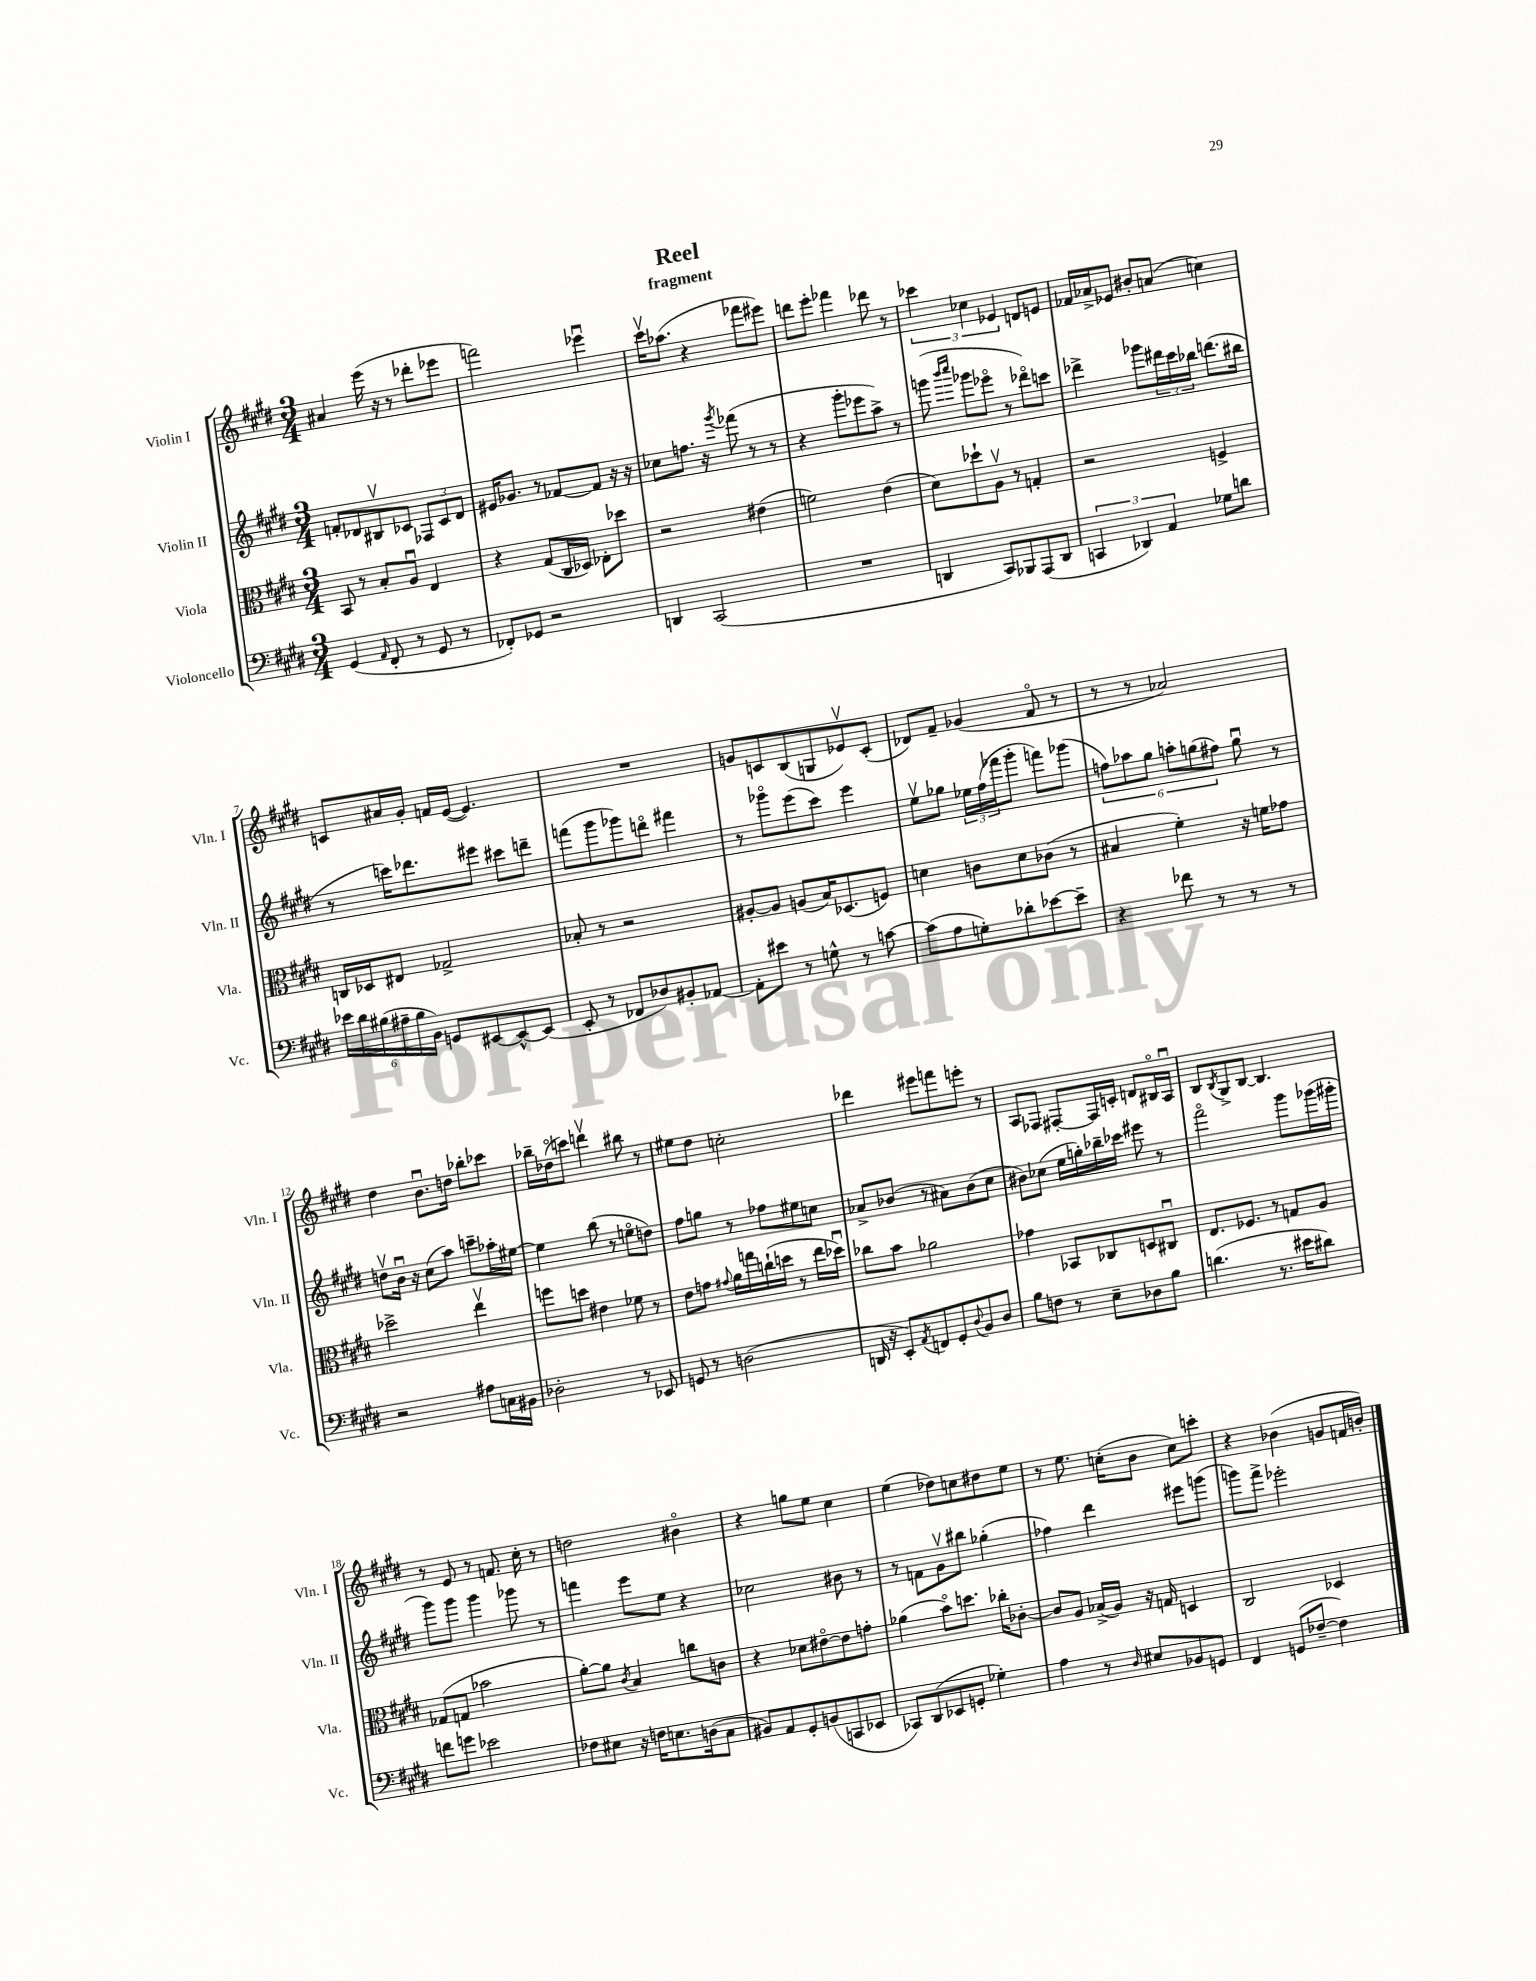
\header { title = "Reel" subtitle = "fragment" }
<<
\new StaffGroup <<
\new Staff = "s0" \with { instrumentName = "Violin I" shortInstrumentName = "Vln. I" } {
    \clef treble \key e \major \numericTimeSignature \time 3/4
    ais'4 e'''16( r16 r8 des'''8-. ees'''8 |
    f'''2) ees'''4\downbow |
    cis'''16\upbow aes''8.( r4 fes'''8 eis'''8) |
    d'''8 e'''8-. fes'''4 des'''8 r8 |
    \tuplet 3/2 { ces'''4 ces''4 ees'4 } d'8 e'8 |
    fes'16 aes'16-> ees'8 bis'8-. a'8( c''4) |
    c'8 ais'16 gis'16-. f'16 e'16~( e'4.) |
    R2. |
    g'8 c'8 b8( g8 ees'8\upbow) c'8-.( |
    des'8) fis'8-- ges'4( fis'8\flageolet r8 |
    r8 r8 aes'2) |
    dis''4 b'8.\downbow d''16 bes''8-. ces'''8 |
    bes''16-- des''16\flageolet( c'''8) d'''4\upbow bis''8 r8 |
    eis''8 dis''8 c''2-. |
    des'''4 eis'''8 f'''8 e'''8-. r8 |
    a8 fes8 fis8~-. fis16 c'16-. d'8 bis16\flageolet a16\downbow |
    b8 \acciaccatura { b8 } gis8-> b8~ b4. |
    r8 e'8 r8 f'8. cis''16-. r8 |
    d''2 bis'4\flageolet |
    r4 g''8 e''8 cis''4 |
    e''4( des''8) c''8 dis''8 e''8 |
    r8 e''8. c''16-.( b'8 c''8) c'''8-. |
    r4 bes'4( g'8 f'16 b'16-.) \bar "|." |
}
\new Staff = "s1" \with { instrumentName = "Violin II" shortInstrumentName = "Vln. II" } {
    \clef treble \key e \major \numericTimeSignature \time 3/4
    f'8-. des'8 bis8\upbow ces'8 \tuplet 3/2 { fes8 ces'8 des'8 } |
    eis'16 ges'8. r8 fes'8~ fes'8 r16 r16 |
    ces''8 f''8. r16 \acciaccatura { gis'''8 } fes'''8( r8 r8 |
    r4 gis'''8-. ees'''8 a''8->) r8 |
    g'''8( \grace { b'''16 cis''''16 } ges'''8 ees'''8\flageolet r8 des'''8\flageolet) c'''8 |
    des'''4-> ges'''8 \tuplet 3/2 { dis'''16 cis'''16 bes''16 } d'''8.( bis''16 |
    r8 c'''16) des'''8. eis'''8 cis'''8 d'''8-- |
    f'''8( gis'''8 ges'''8) d'''8\flageolet fis'''4 |
    r8 ges'''8\flageolet e'''8( cis'''8) e'''4 |
    e''8\upbow ges''8 \tuplet 3/2 { ees''16 fis''16( fes'''16 } gis'''8-. f'''8) ges'''8( |
    \tuplet 6/4 { f''8) aes''8 gis''8 a''8-. g''8( fis''8) } g''8\downbow r8 |
    d''8\upbow b'16\downbow r16 cis''8( a''8) c'''8-- aes''16-. eis''16~ |
    eis''4 b''8( r8 e''8\flageolet d''8) |
    fis''8 g''8 r8 fes''8 eis''8 c''8 |
    aes'8-> bes'8( r8 ais'8) bes'8( cis''8 |
    bis'8) ces''8( e''16 g''16-.) bes''16-- ces'''16 eis'''8 r8 |
    fis'''2\flageolet gis'''8 ges'''16( gis'''16-. |
    gis'''8) gis'''8 gis'''4 ges'''8 r8 |
    f'''4 e'''8 e''8 r4 |
    ces''2 bis'8 r8 |
    r8 f'8 gis'8\upbow bis''8 ges''4-.( |
    fes''4) dis'''4 eis'''8 g'''8( |
    g'''8) fis'''8-> ees'''2-. \bar "|." |
}
\new Staff = "s2" \with { instrumentName = "Viola" shortInstrumentName = "Vla." } {
    \clef alto \key e \major \numericTimeSignature \time 3/4
    b,8 r8 b8-. a8\downbow e4 |
    r4 gis8( cis16 des16) ees8-. des''8 |
    r2 eis'4( |
    f'2) e'4( |
    dis'8) des''8-! a8\upbow r8 g4-. |
    r2 f4-> |
    c16 des16 eis8 ges2-> |
    bes8-. r8 r2 |
    ais8~-. ais8 a8( b16) des8.( f8) |
    d'4 c'8 d'8 ces'8( r8 |
    bis4 fis'4-.) r16 f'16 ges'8 |
    des''2-> e''4\upbow |
    f''8 d''8 eis'4 fes'8 r8 |
    e'8 g'8 \appoggiatura { gis'8 } a'16 g''16 c''16-!( d''16 r8 e''16 des''16\downbow) |
    ces''8 b'8 aes'2 |
    ges'4 bes,8 ces8 d8 cis8\downbow |
    e8. fes8. r8 g8 a8 |
    ges8( g8 bes'2 |
    a'8~-.) a'8 \acciaccatura { cis'8 } b4 c''8 c'8 |
    r4 des'8 eis'8~\flageolet eis'8 g'8-. |
    aes'4( b'8\flageolet) d''8. ces''16-. ces'8~-. |
    ces'8 a8 bes16->( a16) r16 g16 d4 |
    cis2 des4 \bar "|." |
}
\new Staff = "s3" \with { instrumentName = "Violoncello" shortInstrumentName = "Vc." } {
    \clef bass \key e \major \numericTimeSignature \time 3/4
    gis,4( \grace { a,16 } fis,8-. r8 gis,8 r8 |
    fes,8-.) ges,8 r2 |
    d,4 cis,2( |
    R2. |
    d,4 cis,8) bes,,8 a,,8( d,8 |
    \tuplet 3/2 { c,4 des,4) a,4 } ges8 d'8 |
    \tuplet 6/4 { ees'16 dis'16 bis16( ais16-- bis16 b,16) } g,8 eis,8~ eis,8~-^ eis,8( |
    e,8-. r8 fes,8 des8) bis,8-. aes,8~ |
    aes,8-. eis'8 r8 g8-^ r8 c'8~ |
    c'8( a8 g8-.) des'8-. ees'8~ ees'8-- |
    r4 fes'8 r8 r8 r8 |
    r2 ais8 c16 bis,16 |
    des2-. r8 ees,8 |
    g,8 r8 d2( |
    d,16 r16 e,8-.) \acciaccatura { a,8 } f,8 gis,8-. \appoggiatura { dis8 } b,8 dis8 |
    b8 f8 r8 e8-- des8 b8 |
    d'4.( r8. eis'16 dis'8) |
    f'8 g'8 ees'2 |
    fes8 eis8 r16 f16 e8. d16( cis8 |
    bis,8) a,8 gis,8-. b,8( c,8 ees,8 |
    ces,8) dis,8( ees,8 g,8-. ges4-.) |
    a4 r8 \grace { dis16 } eis8 bes,8 g,8 |
    fis,4 g,8( fes8~-- fes4) \bar "|." |
}
>>
>>
